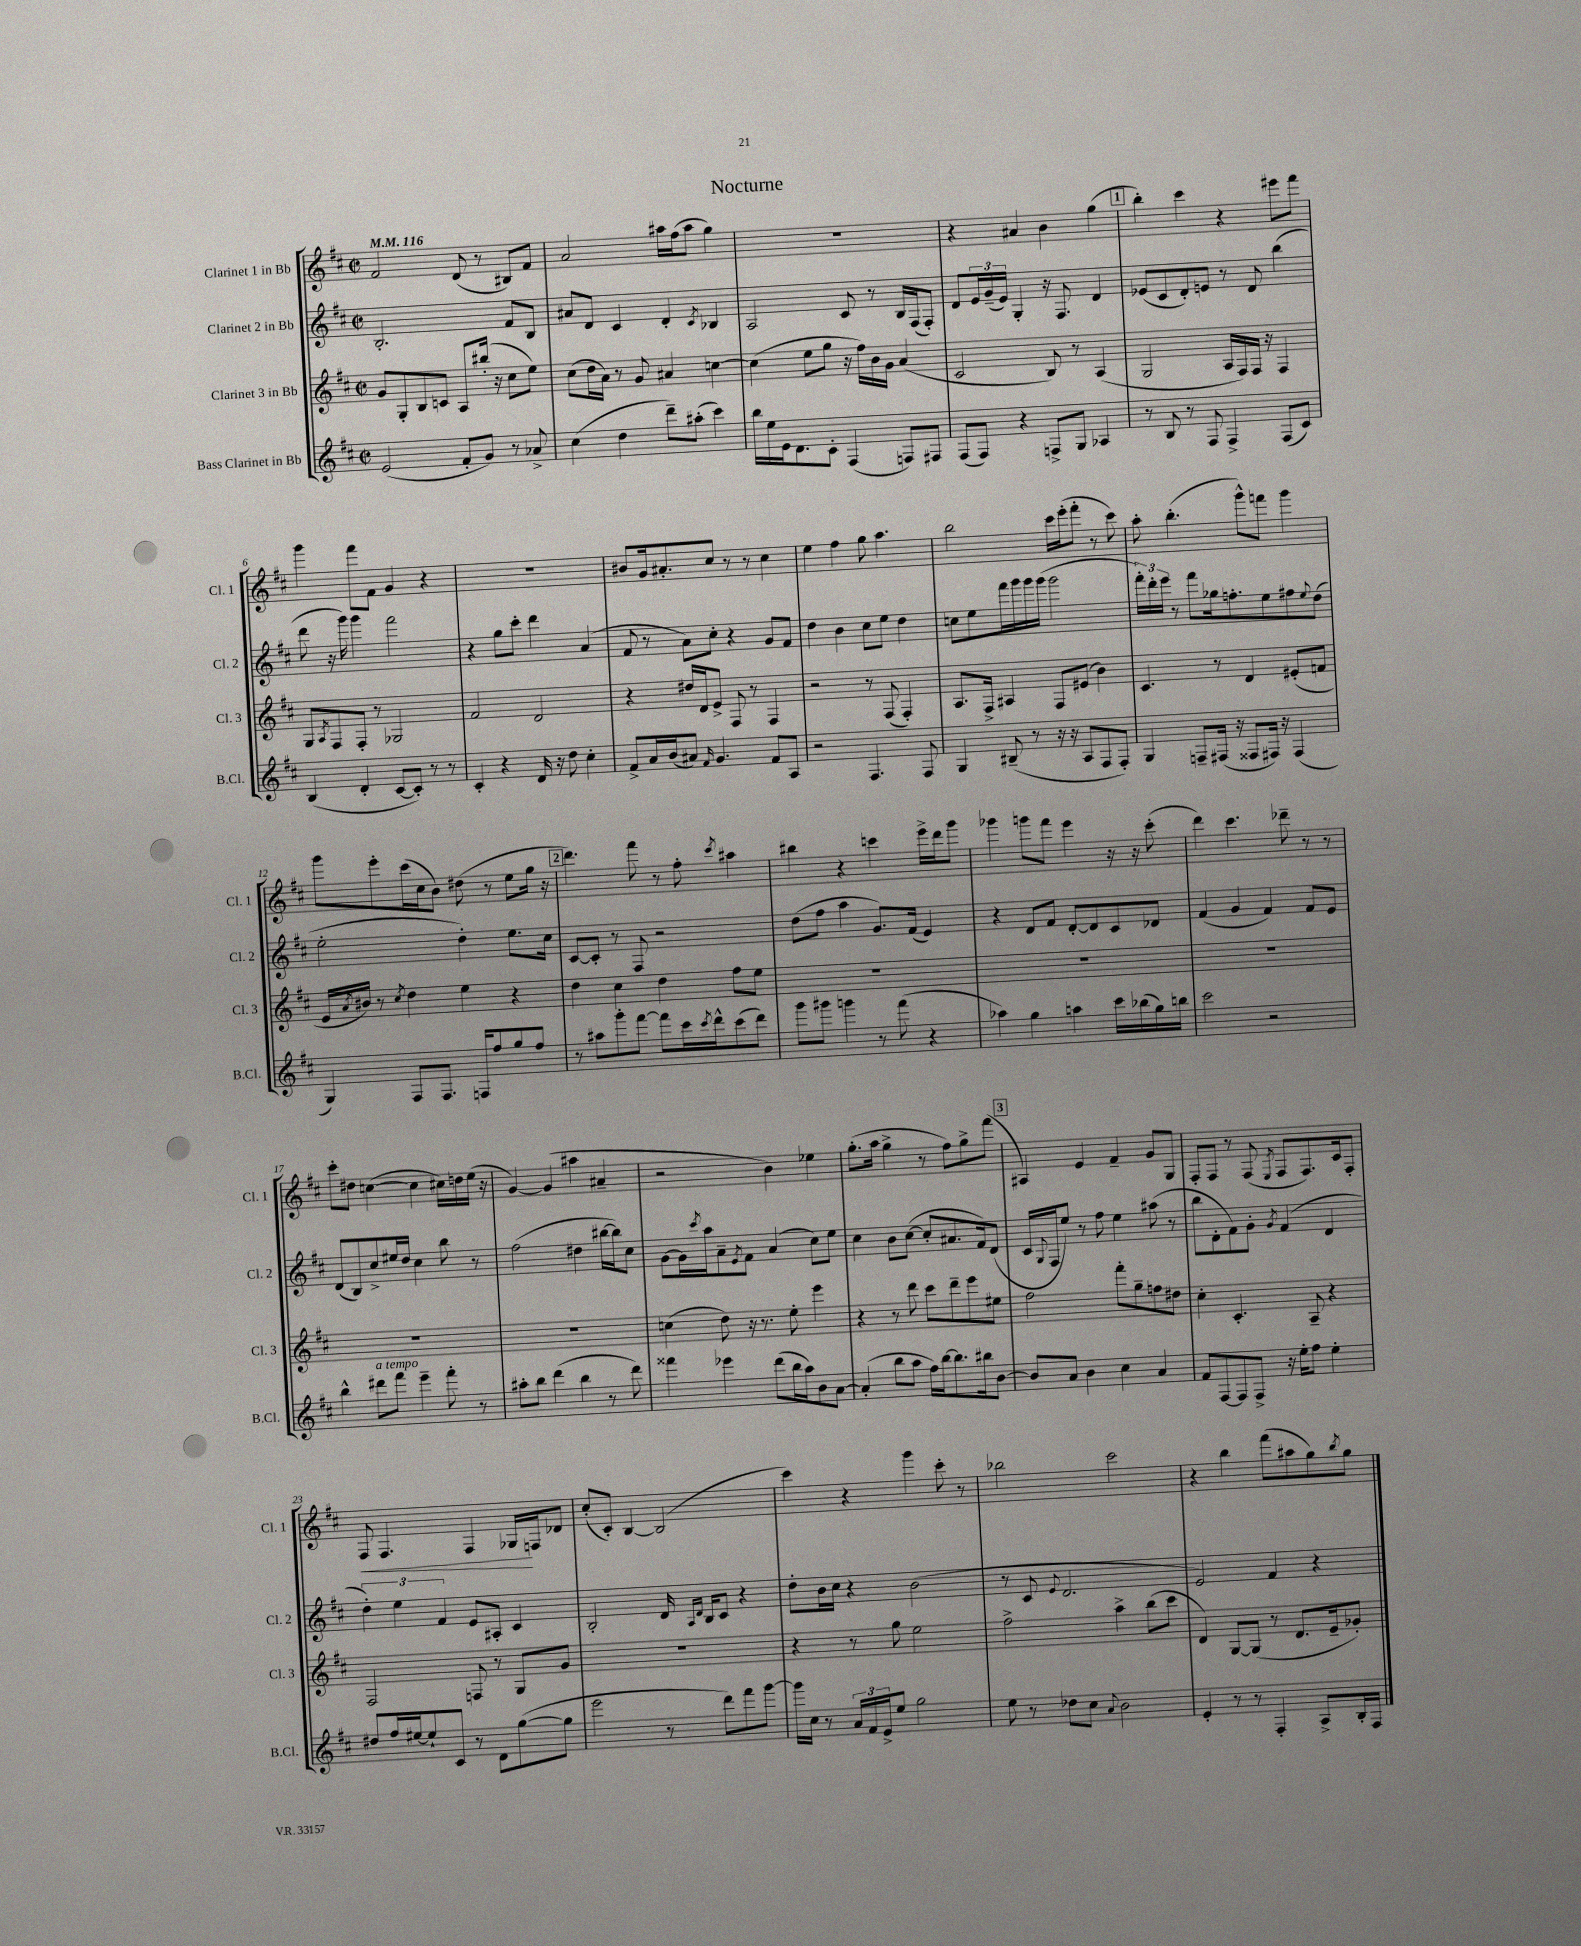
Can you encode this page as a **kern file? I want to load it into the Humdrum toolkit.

**kern	**kern	**kern	**kern	**dynam
*part4	*part3	*part2	*part1	*part1
*staff4	*staff3	*staff2	*staff1	*staff1
*I"Bass Clarinet in Bb	*I"Clarinet 3 in Bb	*I"Clarinet 2 in Bb	*I"Clarinet 1 in Bb	*
*I'B.Cl.	*I'Cl. 3	*I'Cl. 2	*I'Cl. 1	*
*clefG2	*clefG2	*clefG2	*clefG2	*
*k[f#c#]	*k[f#c#]	*k[f#c#]	*k[f#c#]	*
*M2/2	*M2/2	*M2/2	*M2/2	*
*met(c|)	*met(c|)	*met(c|)	*met(c|)	*
*MM116	*MM116	*MM116	*MM116	*
=1	=1	=1	=1	=1
(2e/	8g/L	2.B'/	2f#/	.
.	8G'/	.	.	.
.	8B/	.	.	.
.	8cn/J	.	.	.
8f#'/L	8A/L	.	(8d/	.
8g/J)	(16bb#X'/Jk	.	8r	.
.	16r	.	.	.
8r	8cc#\L	8f#/L	8B#X/L)	.
8a-X^/	8ee\J)	8B/J	8f#/J	.
=2	=2	=2	=2	=2
(4cc#\	(8cc#\L	8a#X/L	2a/	.
.	16dd\L	8d/J	.	.
.	16a\JJ)	.	.	.
4dd\	8r	4c#/	.	.
.	8g/	.	.	.
8ddd~\L)	4a#X/	4d'/	16aa#X\LL	.
.	.	.	(16ff#\J	.
(8aa#X'\J	.	.	8aa#\J	.
.	.	8qc#/	.	.
4ccc#\)	[4ccn\	4B-X/	4gg\)	.
=3	=3	=3	=3	=3
16bb\LL	(4cc\]	2A/	1r	.
16ee\	.	.	.	.
16e\J	.	.	.	.
8.d\	.	.	.	.
.	8ee\L	.	.	.
8c#'\J	8gg\J	.	.	.
(4F#/	16r	8c#/	.	.
.	16ff#\LL)	.	.	.
.	16b\	8r	.	.
.	16g\JJ	.	.	.
8Fn/L)	(4a/	16B/LL	.	.
.	.	(16F#/J	.	.
8F#X/J	.	8F#'/J)	.	.
=4	=4	=4	=4	=4
(8F#/L	2c#/	8d/L	4r	.
8F#/J)	.	24e/L	.	.
.	.	(24g~/	.	.
.	.	24e/JJ)	.	.
4r	.	4G'/	4a#X/	.
8Fn^/L	8B/)	16r	4b\	.
.	.	8.F#/	.	.
8G/J	8r	.	.	.
4A-X/	(4A/	4d/	(4gg\	.
!!LO:REH:place=s1:t=1
=5	=5	=5	=5	=5
8r	2G/	(8e-X/L	4bb'\)	.
8B/	.	8c#/	.	.
8r	.	8d'/)	4ccc#\	.
8F#/	.	8en/J	.	.
4F#^/	16A/LL	8r	4r	.
.	16F#/)	.	.	.
.	16F#/JJ	8d/	.	.
.	16r	.	.	.
(8F#/L	4F#/	(4bb\	8eee#X\L	.
8c#/J)	.	.	8fff#\J	.
!!LO:LB:g=z
=6	=6	=6	=6	=6
(4B/	8G/L	8ddd\	4ggg\	.
.	8qA/	.	.	.
.	8F#/	16r	.	.
.	.	16ggg\)	.	.
4d'/	8F#'/J	4ggg\	8fff#\L	.
.	8r	.	8f#\J	.
[8c#/L	2G-X/	2fff#\	4g/	.
8c#'/J])	.	.	.	.
8r	.	.	4r	.
8r	.	.	.	.
=7	=7	=7	=7	=7
4c#'/	2f#/	4r	1r	.
4r	.	8gg\L	.	.
.	.	8ccc#'\J	.	.
16d/	2d/	4ddd\	.	.
16r	.	.	.	.
8dd\	.	.	.	.
4cc#'\	.	(4a/	.	.
=8	=8	=8	=8	=8
8f#^/L	4r	8f#/	8b#X/L	.
16a/L	.	8r	16g/k	.
(16b/J	.	.	8.a#X'/	.
8a#X/J)	16dd#X/LL	8a\L)	.	.
.	16d/J	.	.	.
16qqf#/	.	.	.	.
4.g/	8e^/J	8cc#'\J	8cc#/J	.
.	8F#/	4r	8r	.
.	8r	.	8r	.
8f#/L	4F#/	8g/L	4cc#\	.
8A/J	.	8f#/J	.	.
=9	=9	=9	=9	=9
2r	2r	4dd\	4ee\	.
.	.	4b\	4ff#\	.
4.F#/	8r	8cc#\L	8gg\	.
.	(8F#/	8ee\J	4.aa\	.
.	4F#'/)	4dd\	.	.
8F#/	.	.	.	.
=10	=10	=10	=10	=10
4G/	8.A/L	8ccn\L	2bb\	.
.	.	8ee\	.	.
.	16F#^/Jk	.	.	.
(8B#X~/	4A#X/	16fff#\L	.	.
.	.	16ggg\	.	.
8r	.	16ggg\	.	.
.	.	(16ggg\JJ	.	.
16r	8F#/L	2ggg\	16ccc#\LL	.
16r	.	.	(16eee'\J	.
8A/L	(8e#X/J	.	8fff#'\J	.
8F#/	4b\)	.	8r	.
8F#'/J)	.	.	8ccc#\)	.
=11	=11	=11	=11	=11
4G/	4.c#/	24fff#'\LL)	8aa'\	.
.	.	24ddd'\	.	.
.	.	24eee\JJ	.	.
.	.	8r	(4.bb'\	.
8Fn~/L	.	8fff#\L	.	.
(16F#X/Jk	8r	16gg-X\k	.	.
16r	.	8.ffn'\	.	.
8F##X/L	4d/	.	8ggg^^\L)	.
16F#X/Jk)	.	8ee\	8fffn\J	.
16r	.	.	.	.
(4F#/	(8e#X'/L	8ff#X\	4ggg\	.
.	.	8qqee/	.	.
.	8fn/J	(8dd\J	.	.
!!LO:LB:g=z
=12	=12	=12	=12	=12
4G/)	16e/LL	2ee'\	8ggg\L	.
.	8qa/	.	.	.
.	16b#X/JJ)	.	.	.
.	8r	.	8eee'\	.
.	8qcc#/	.	.	.
8F#/L	4dd\	.	(16ccc#\L	.
.	.	.	16cc#\J	.
8.F#/J	.	.	8b\J)	.
.	4ee\	4dd'\)	(8dd#X\	.
16Fn/KL	.	.	.	.
8ff#/	.	.	8r	.
8gg/	4r	8.ee\L	8ee\L	.
8ff#/J	.	.	16gg\Jk	.
.	.	16cc#\Jk	16r	.
!!LO:REH:place=s1:t=2
=13	=13	=13	=13	=13
8r	4dd\	[8c#/L	4.ddd\)	.
8aa#X\L	.	8c#'/J]	.	.
8ggg'\	4cc#\	8r	.	.
[8fff#\J	.	8F#/	8fff#\	.
8fff#\L]	4dd\	2r	8r	.
16ccc#\L	.	.	8ff#'\	.
8qccc#/	.	.	.	.
16ddd^^\J	.	.	.	.
.	.	.	8qccc#/	.
(8ccc#\	8ff#\L	.	4aa#X\	.
8ddd\J)	8ee\J	.	.	.
=14	=14	=14	=14	=14
8ggg\L	1r	(8dd\L	4bb#X\	.
8ggg#X\J	.	8ff#\J	.	.
4gggn\	.	4aa\	4r	.
8r	.	8.g/L)	4cccn\	.
(8fff#\	.	.	.	.
.	.	(16f#/Jk	.	.
4r	.	4e/)	16eee^\LL	.
.	.	.	16ddd\J	.
.	.	.	8ggg\J	.
=15	=15	=15	=15	=15
4aa-X\)	1r	4r	4ggg-X\	.
4gg\	.	8d/L	8gggn\L	.
.	.	8f#/J	8fff#\J	.
4aan\	.	[8d'/L	4eee\	.
.	.	8d/]	.	.
16ccc#\LL	.	8c#/	16r	.
(16bb-X\	.	.	16r	.
16gg\)	.	8d-X/J	(8ccc#'\	.
16bbn\JJ	.	.	.	.
=16	=16	=16	=16	=16
2ccc#\	1r	(4f#/	4ddd\)	.
.	.	4g/	4.ccc#\	.
2r	.	4f#/)	.	.
.	.	.	8ddd-X~\	.
.	.	8f#/L	8r	.
.	.	8e/J	8r	.
!!LO:LB:g=z
=17	=17	=17	=17	=17
4bb^^\	1r	(8d/L	8ccc#'\L	.
.	.	8B/)	8dd#X\J	.
!LO:TX:a:i:t=a tempo	!	!	!	!
8ddd#X\L	.	8cc#^/	([4ccn\	.
8fff#\J	.	16ee#X/L	.	.
.	.	16dd/JJ	.	.
4eee~\	.	4cc#\	4cc\]	.
8fff#'\	.	8bb\	16cc#X\LL)	.
.	.	.	16ddn\	.
8r	.	8r	(16ee\JJ	.
.	.	.	16r	.
=18	=18	=18	=18	=18
8aa#X'\L	1r	(2ff#\	[4g/)	.
8bb\J	.	.	.	.
(4ddd\	.	.	(4g/]	.
4bb\	.	4dd#X\	4aa#X\	.
8r	.	[16bb#X\LL	4a#X~/	.
.	.	16bb#\J])	.	.
8ddd\)	.	8cc#\J	.	.
=19	=19	=19	=19	=19
4fff##X\	(4ccn\	[8g\L	2r	.
.	.	16g\L]	.	.
.	.	8qccc#/	.	.
.	.	16aa\J	.	.
4eee-X\	8dd\)	8a~\	.	.
.	.	8qe/	.	.
.	16r	8f#\J	.	.
.	8.r	.	.	.
(8ddd\L	.	(4a/	4b\)	.
16bb\L	8ee'\	.	.	.
16aa\J)	.	.	.	.
8b\	4eee\	8cc#\L)	4ee-X\	.
[8a\J	.	8ee\J	.	.
=20	=20	=20	=20	=20
(4a'/]	4r	4cc#\	(8.gg'\L	.
.	.	.	16aa\Jk	.
8bb\L	8r	8b\L	4gg^\	.
8aa\J	8ddd\	([8cc#\J	.	.
16ff#\LL)	8ccc#\L	8cc#'/L]	8r	.
[16bb\J	.	.	.	.
8.bb\]	8ddd~\	8.a#X/	8ff#\L)	.
.	8eee\	.	8gg^\	.
16bb#X\k	.	16f#/k)	.	.
[8b\J	8ee#X\J	(8d/J	(8fff#\J	.
!!LO:REH:place=s1:t=3
=21	=21	=21	=21	=21
8b/L]	2ff#\	16c#/LL	4A#X/)	.
.	.	8qqG/	.	.
.	.	16F#/J	.	.
8a/J	.	8ee/J)	.	.
4b\	.	8r	4e/	.
.	.	8ff#\	.	.
4cc#\	8fff#'\L	4ee\	4f#~/	.
.	8gg~\	.	.	.
4a/	8ffn\	(8aa#X\	8g/L	.
.	8dd#X\J	8r	8G/J	.
=22	=22	=22	=22	=22
8f#/L	4cc#'\	8bb\L	8F#'/L	.
[8F#/	.	8d'\	8F#/J	.
8F#/]	4.c#'/	8f#\)	8r	.
8F#^/J	.	8g'\J	(8F#/	.
.	.	8qg/	8qE/	.
16r	.	(4f#/	8F#/L	.
16ee'\KL	.	.	.	.
8ff#\J	8A~/	.	8.F#/)	.
4ee'\	4r	4d/	.	.
.	.	.	16c#/k	.
.	.	.	8F#'/J	.
!!LO:LB:g=z
=23	=23	=23	=23	=23
!	!	!	!	!LO:HP:b
8dd#X/L	2F#/	6dd'\)	8F#/	<
16ff#/L	.	.	4.F#/	.
.	.	6ee\	.	.
[16ee#X/J	.	.	.	.
8ee#`/]	.	.	.	.
.	.	6f#/	.	.
8c#/J	.	.	.	.
8r	8Fn/	8e/L	4F#/	.
8d\L	8r	8A#X'/J	.	.
([8gg\	8G/L	4c#/	16G-X/LL	.
.	.	.	16Fn/J	[
8gg\J]	8g/J	.	8d-X/J	.
=24	=24	=24	=24	=24
2eee\	1r	2B'/	(8cc#'/L	.
.	.	.	8c#'/J)	.
.	.	.	[4B/	.
8r	.	16d/	(2B/]	.
.	.	16qqA/LL	.	.
.	.	16qqd/JJ	.	.
.	.	16B/KL	.	.
8ddd\L)	.	8c#/J	.	.
8fff#\	.	4r	.	.
[8ggg\J	.	.	.	.
=25	=25	=25	=25	=25
16ggg\LL]	4r	8dd'\L	4ccc#\)	.
16cc#\JJ	.	.	.	.
8r	.	16b\L	.	.
.	.	16cc#\JJ	.	.
24a/LL	8r	4r	4r	.
24f#/	.	.	.	.
24e^/J	.	.	.	.
8ee/J	8gg\	.	.	.
2gg\	2ee\	(2b\	4ggg\	.
.	.	.	8ccc#'\	.
.	.	.	8r	.
=26	=26	=26	=26	=26
8ee\	2ff#^\	8r	2bb-X\	.
8r	.	8c#/	.	.
.	.	8qqe/	.	.
8dd-X\L	.	2.d/	.	.
8cc#\J	.	.	.	.
8qqa/	.	.	.	.
2b\	4aa^\	.	2ccc#\	.
.	(8bb\L	.	.	.
.	8ccc#\J	.	.	.
=27	=27	=27	=27	=27
4e'/	4d/)	2e/)	4r	.
8r	[8G/L	.	4bb\	.
8r	(8G/J]	.	.	.
4F#'/	8r	4f#/	(8fff#\L	.
.	8.d/L	.	8aa#X\	.
8A^/L	.	4r	8gg\)	.
.	16e~/k	.	.	.
.	.	.	8qbb/	.
16B'/L	8g-X'/J)	.	8gg\J	.
16F#/JJ	.	.	.	.
==	==	==	==	==
*-	*-	*-	*-	*-
